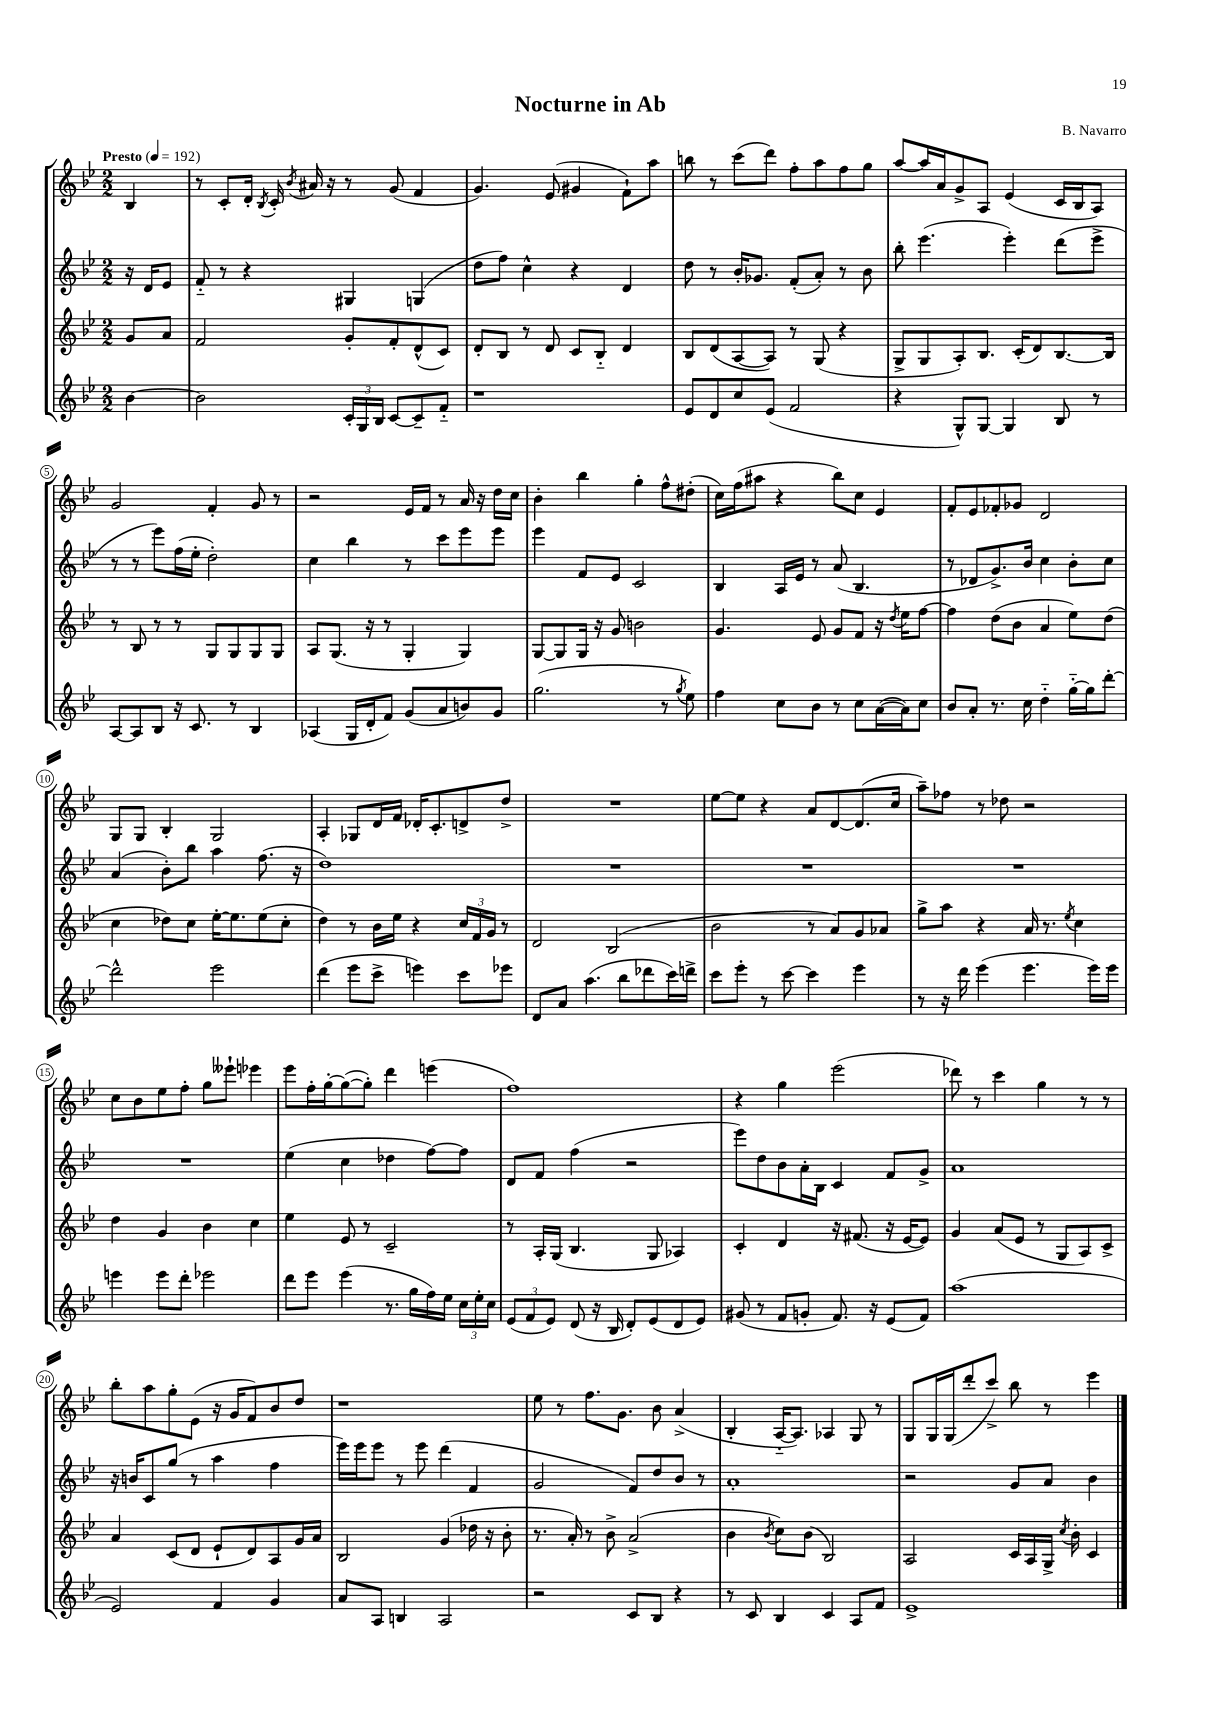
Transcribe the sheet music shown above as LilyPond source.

\header { title = "Nocturne in Ab" composer = "B. Navarro" }
<<
\new StaffGroup <<
\new Staff = "s0" {
    \clef treble \key bes \major \numericTimeSignature \time 2/2 \partial 4 \tempo "Presto" 4 = 192
    \autoBeamOff bes4 |
    r8 c'8[-. d'16]-. \acciaccatura { bes8 } c'16-. \acciaccatura { bes'8 } ais'16 r16 r8 g'8( f'4 |
    g'4.) ees'8( gis'4 f'8[-!) a''8] |
    b''8 r8 c'''8[( d'''8]) f''8[-. a''8 f''8 g''8] |
    a''8[~ a''16 a'16 g'8-> a8] ees'4( c'16[ bes16 a8]) |
    g'2 f'4-. g'8 r8 |
    r2 ees'16[ f'16] r8 a'16 r16 d''16[ c''16] |
    bes'4-. bes''4 g''4-. f''8[-^ dis''8]-.( |
    c''16[) f''16( ais''8] r4 bes''8[) c''8] ees'4 |
    f'8[-. ees'8 fes'8-. ges'8] d'2 |
    g8[ g8] bes4-. g2 |
    a4-. ges8[ d'16 f'16] des'16[-. c'8.-. d'8-> d''8]-> |
    R1 |
    ees''8[~ ees''8] r4 a'8[ d'8~ d'8.( c''16] |
    a''8[--) fes''8] r8 des''8 r2 |
    c''8[ bes'8 ees''8 f''8]-. g''8[ eeses'''8]-! ees'''4 |
    ees'''8[ f''16-. g''16~-. g''8~( g''8]-.) d'''4 e'''4( |
    f''1) |
    r4 g''4 ees'''2( |
    des'''8) r8 c'''4 g''4 r8 r8 |
    bes''8[-. a''8 g''8-. ees'8]( r16 g'16[ f'8) bes'8 d''8] |
    r1 |
    ees''8 r8 f''8.[ g'8.] bes'8 a'4->( |
    bes4-. a16[~-_ a8.]) aes4 g8 r8 |
    g8[ g16 g16( d'''8-. c'''8]->) bes''8 r8 ees'''4 \bar "|." |
}
\new Staff = "s1" {
    \clef treble \key bes \major \numericTimeSignature \time 2/2 \partial 4
    \autoBeamOff r16 d'16[ ees'8] |
    f'8-_ r8 r4 gis4 g4( |
    d''8[ f''8]) c''4-^ r4 d'4 |
    d''8 r8 bes'16[-. ges'8.] f'8[-.( a'8]-.) r8 bes'8 |
    bes''8-. ees'''4.( ees'''4-.) d'''8[( ees'''8]-> |
    r8 r8 ees'''8[) f''16( ees''16]-. d''2-.) |
    c''4 bes''4 r8 c'''8[ ees'''8 ees'''8] |
    ees'''4 f'8[ ees'8] c'2 |
    bes4 a16[ ees'16] r8 a'8( bes4. |
    r8 des'8[ g'8.->) bes'16] c''4 bes'8[-. c''8] |
    a'4( bes'8[-.) bes''8] a''4 f''8.( r16 |
    d''1) |
    R1 |
    R1 |
    R1 |
    R1 |
    ees''4( c''4 des''4 f''8[~) f''8] |
    d'8[ f'8] f''4( r2 |
    ees'''8[) d''8 bes'8 a'16-. bes16] c'4 f'8[ g'8]-> |
    a'1 |
    r16 b'16[ c'8 g''8]( r8 a''4 f''4 |
    ees'''16[) ees'''16 ees'''8] r8 ees'''8 d'''4( f'4 |
    g'2 f'8[) d''8 bes'8] r8 |
    a'1-. |
    r2 g'8[ a'8] bes'4 \bar "|." |
}
\new Staff = "s2" {
    \clef treble \key bes \major \numericTimeSignature \time 2/2 \partial 4
    \autoBeamOff g'8[ a'8] |
    f'2 g'8[-. f'8-. d'8-^( c'8]) |
    d'8[-. bes8] r8 d'8 c'8[ bes8]-_ d'4 |
    bes8[ d'8( a8~ a8]) r8 g8( r4 |
    g8[-> g8 a8-.) bes8.] c'16[-.( d'8) bes8.~ bes16] |
    r8 bes8 r8 r8 g8[ g8 g8 g8] |
    a8[ g8.]( r16 r8 g4-. g4) |
    g8[~ g8 g16] r16 g'8 b'2 |
    g'4. ees'8 g'8[ f'8] r16 \acciaccatura { d''8 } ees''16[ f''8]~ |
    f''4 d''8[( bes'8] a'4 ees''8[) d''8]( |
    c''4 des''8[) c''8] ees''16[~-. ees''8. ees''8( c''8]-. |
    d''4) r8 bes'16[ ees''16] r4 \tuplet 3/2 { c''16[ f'16 g'16] } r8 |
    d'2 bes2( |
    bes'2 r8 a'8[) g'8 aes'8] |
    g''8[-> a''8] r4 a'16 r8. \acciaccatura { ees''8 } c''4 |
    d''4 g'4 bes'4 c''4 |
    ees''4 ees'8 r8 c'2-- |
    r8 a16[-. g16]( bes4. g8 aes4) |
    c'4-. d'4 r16 fis'8.( r16 ees'16[~ ees'8]) |
    g'4 a'8[( ees'8] r8 g8[ a8) c'8]-> |
    a'4 c'8[( d'8] ees'8[-! d'8) a8 g'16 a'16] |
    bes2 g'4( des''16 r16 bes'8-. |
    r8. a'16-.) r8 bes'8-> a'2->( |
    bes'4 \acciaccatura { bes'8 } c''8[) bes'8]( bes2) |
    a2 c'16[ a16 g16]-> \acciaccatura { c''8 } bes'16-. c'4 \bar "|." |
}
\new Staff = "s3" {
    \clef treble \key bes \major \numericTimeSignature \time 2/2 \partial 4
    \autoBeamOff bes'4~ |
    bes'2 \tuplet 3/2 { c'16[-. g16 bes16] } c'8[~ c'8-- f'8]-_ |
    r1 |
    ees'8[ d'8 c''8 ees'8]( f'2 |
    r4 g8[-^) g8]~ g4 bes8 r8 |
    a8[~ a8 bes8] r16 c'8. r8 bes4 |
    aes4( g16[ d'16-. f'8]) g'8[( a'8 b'8) g'8] |
    g''2.( r8 \acciaccatura { g''8 } ees''8) |
    f''4 c''8[ bes'8] r8 c''8[ a'16~( a'16) c''8] |
    bes'8[ a'8]-. r8. c''16 d''4-_ g''16[~-_ g''16 d'''8]~-. |
    d'''2-^ ees'''2 |
    d'''4( ees'''8[ c'''8]-> e'''4) c'''8[ ees'''8] |
    d'8[ a'8] a''4.( bes''8[ des'''8 c'''16) d'''16]-> |
    c'''8[ ees'''8]-. r8 c'''8~ c'''4 ees'''4 |
    r8 r16 d'''16 ees'''4( ees'''4. ees'''16[) ees'''16] |
    e'''4 e'''8[ d'''8]-. ees'''2 |
    d'''8[ ees'''8] ees'''4( r8. g''16[ f''16) ees''16] \tuplet 3/2 { c''16[ ees''16-. c''16] } |
    \tuplet 3/2 { ees'8[( f'8 ees'8]) } d'8( r16 bes16 d'8[-.) ees'8( d'8 ees'8]) |
    gis'8( r8 f'8[ g'8]-. f'8.) r16 ees'8[( f'8]) |
    a''1( |
    ees'2) f'4 g'4 |
    a'8[ a8] b4 a2 |
    r2 c'8[ bes8] r4 |
    r8 c'8 bes4 c'4 a8[ f'8] |
    ees'1-> \bar "|." |
}
>>
>>
\layout { \context { \Score \override BarNumber.stencil = #(make-stencil-circler 0.1 0.3 ly:text-interface::print) } }
